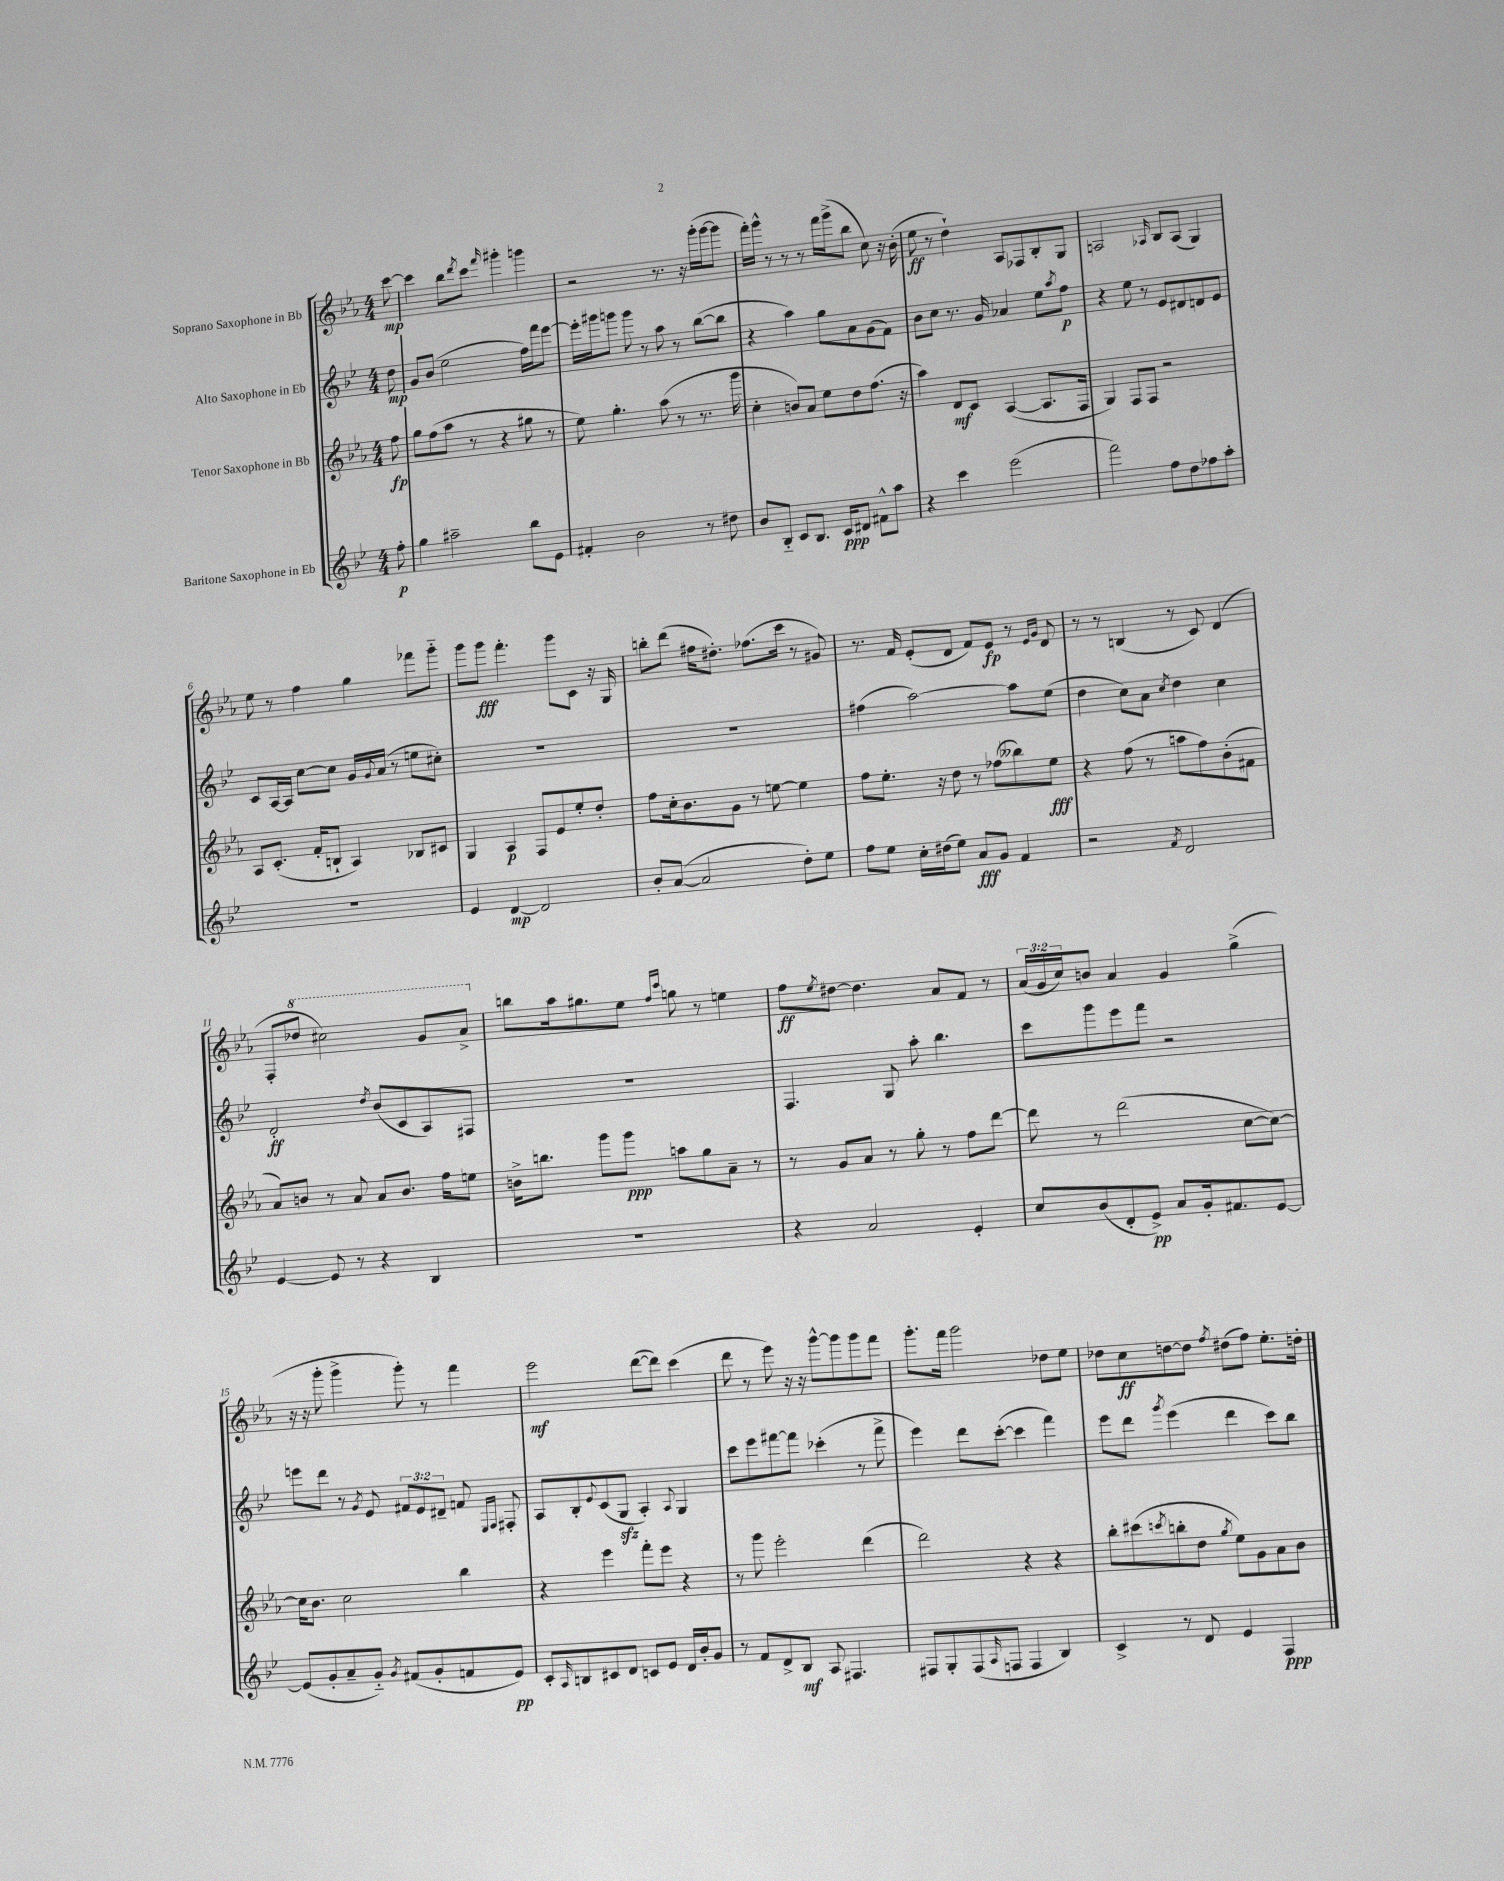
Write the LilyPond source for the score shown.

<<
\new StaffGroup <<
\new Staff = "s0" \with { instrumentName = "Soprano Saxophone in Bb" } {
    \clef treble \key ees \major \numericTimeSignature \time 4/4 \override Staff.TupletNumber.text = #tuplet-number::calc-fraction-text \partial 8
    c'''8~\mp |
    c'''4 bes''8 \acciaccatura { d'''8 } c'''8 \grace { f'''16 } gis'''4-. g'''4 |
    r2 r8. r16 g'''16-.( g'''16~ g'''8 |
    f'''16-.) g'''16-^ r8 r8 r8 f'''16 g'''16->( bes''8 c''8) r16 bes'16-.( |
    ees''8\ff r8 d''4-!) aes8 fes8 bes8-. g8 |
    a2 \grace { aes16 } bes8 aes8( g4) |
    ees''8 r8 f''4 g''4 fes'''8 g'''8-_ |
    g'''8 g'''8\fff f'''4.-. g'''8 c'8 r16 g16 |
    b''8-. d'''8( fis''16 dis''8.-.) fes''8.( c'''16 r8 gis'8) |
    r8. f'16 ees'8-.( d'8 f'8) ees'8\fp r8 \grace { ees'16 g'16 } d'8 |
    r8 r8 b4( r8 c'8) d'4( |
    f8-. \ottava #1 des'''8 cis'''2) g''8 aes''8-> \ottava #0 |
    b''8 aes''16 gis''8. ees''8 \grace { f''16 c'''16 } g''8 r8 e''4 |
    f''8\ff \acciaccatura { ees''8 } dis''8~ dis''4. aes'8 f'8 r8 |
    \tuplet 3/2 { aes'16( g'16 c''16) } b'8 aes'4 g'4 g''4->( |
    r16 r16 g'''8-. g'''4-> g'''8-.) r8 f'''4 |
    ees'''2\mf d'''8~( d'''8) c'''4( |
    d'''8 r8 ees'''8) r16 r16 g'''8~-^ g'''8 g'''8 f'''8 |
    g'''8.-. f'''16 g'''2 des''8 ees''8 |
    des''8 c''8\ff d''8~ d''8 \acciaccatura { f''8 } dis''8( f''8) ees''8.-. d''16-. \bar "|." |
}
\new Staff = "s1" \with { instrumentName = "Alto Saxophone in Eb" } {
    \clef treble \key bes \major \numericTimeSignature \time 4/4 \override Staff.TupletNumber.text = #tuplet-number::calc-fraction-text \partial 8
    d''8\mp |
    g'8 bes'8( ees''2 f''16) f'''16 ees'''8~ |
    ees'''16-. gis'''16 g'''8 g'''8 r8 a''8 r8 bes''8~( bes''8 |
    r4 a''4) g''8 a'8 g'8( f'8) |
    bes'8 c''8 r8. g'16 aes'4 ees''8 \acciaccatura { a''8 } f''8\p |
    r4 ees''8 r8 ees'8 dis'8 d'8 ees'8 |
    c'8 a16~ a16 c''8~ c''8 g'16 \appoggiatura { g'8 } a'16( r8 e''8 cis''8-.) |
    R1 |
    R1 |
    fis''4( a''2~) a''8 ees''8( |
    d''4 c''8) a'8 \acciaccatura { c''8 } d''4 c''4 |
    d'2-.\ff \acciaccatura { d''8 } bes'8( c'8 a8) fis8 |
    R1 |
    f4. g8 a''8-. bes''4. |
    c'''8 g'''8 ees'''8 f'''8 r2 |
    e'''8 d'''8 r8 \acciaccatura { g'8 } ees'8 \tuplet 3/2 { fis'8 ees'8 dis'8-- } f'8 \grace { ees16 f16 } fis8-. |
    a8 bes8-. \appoggiatura { ees'8 } c'8( g8\sfz a4-.) \appoggiatura { a8 } g4 |
    c'''8 ees'''8 fis'''8~ fis'''8 ces'''4-.( r8 fis'''8-> |
    ees'''4) d'''8 c'''8~-.( c'''4 f'''4) |
    ees'''8 d'''8 \acciaccatura { g'''8 } ees'''4( d'''4 c'''8) bes''8 \bar "|." |
}
\new Staff = "s2" \with { instrumentName = "Tenor Saxophone in Bb" } {
    \clef treble \key ees \major \numericTimeSignature \time 4/4 \partial 8
    f''8\fp |
    g''8 f''8( aes''8 r8 r4 gis''8 r8 |
    ees''8) g''4.-. aes''8( r8 r8. g'''16 |
    c''4-. b'8) aes'8 ees''8 d''8 f''8.( r16 |
    aes''4) d'8\mf c'8 aes4~( aes8. f16 |
    g4) f8 f8 r2 |
    aes8 c'8.-.( f'16-. b8-! aes4) bes8 cis'8 |
    g4 aes4\p f8 ees'8 ees''8-. d''8-. |
    f''8 c''16-. bes'8. g'8 r8 e''8~ e''4 |
    f''8 ees''8.-. r16 d''8 r8 fes''8( beses''8) ees''8\fff |
    r4 f''8( r8 a''8 f''8) bes'8-.( fis'8 |
    aes'8) b'8 r8 aes'8 aes'8 b'8. f''16 e''8 |
    b'16-> b''8. g'''8 g'''8\ppp a''8 g''8 aes'8-- r8 |
    r8 g'8 aes'8 r8 g''8-. r8 f''8 d'''8~ |
    d'''8 r8 d'''2( c''8~ c''8~) |
    c''16 bes'8. c''2 bes''4 |
    r4 ees'''4 f'''8-. ees'''8 r4 |
    r8 g'''8 ees'''2-. d'''4( |
    d'''2) r4 r4 |
    bes''8-. cis'''8( \acciaccatura { c'''8 } b''8-. d''8 \acciaccatura { g''8 } ees''8) g'8 aes'8 bes'8 \bar "|." |
}
\new Staff = "s3" \with { instrumentName = "Baritone Saxophone in Eb" } {
    \clef treble \key bes \major \numericTimeSignature \time 4/4 \partial 8
    f''8-.\p |
    g''4 ais''2-- bes''8 ees'8 |
    fis'4-. bes'2 r8 dis''8 |
    bes'8 bes8-_ c'8 bes8. c'16\ppp dis'8 fis'8-^ a''8 |
    r4 c'''4 ees'''2( |
    f'''2) f''8 d''8 fes''8 a''8-. |
    R1 |
    ees'4 d'4~\mp d'2 |
    bes'8-. a'8~( a'2 d''8-.) ees''8 |
    f''8 ees''8 c''16-. dis''16( ees''8) a'8\fff g'8 f'4 |
    r2 \acciaccatura { f'8 } d'2 |
    ees'4~ ees'8 r8 r4 bes4 |
    R1 |
    r4 a'2 ees'4-. |
    c''8 bes'8( d'8-. ees'8->\pp) a'8 g'16-. fis'8. ees'8~ |
    ees'8( g'8-. a'8-- g'8-_) \acciaccatura { g'8 } fis'8( g'8-. f'8 ees'8\pp) |
    c'8-. \grace { a16 } b8 cis'8 d'8 c'8 ees'8 d'16 bes'16-. g'8 |
    r8 f'8 d'8-> bes8\mf a8 fis4. |
    fis8 g8-. fis8( \grace { a16 } f8 f4 bes4) |
    c'4-> r8 d'8 ees'4 f4\ppp \bar "|." |
}
>>
>>
